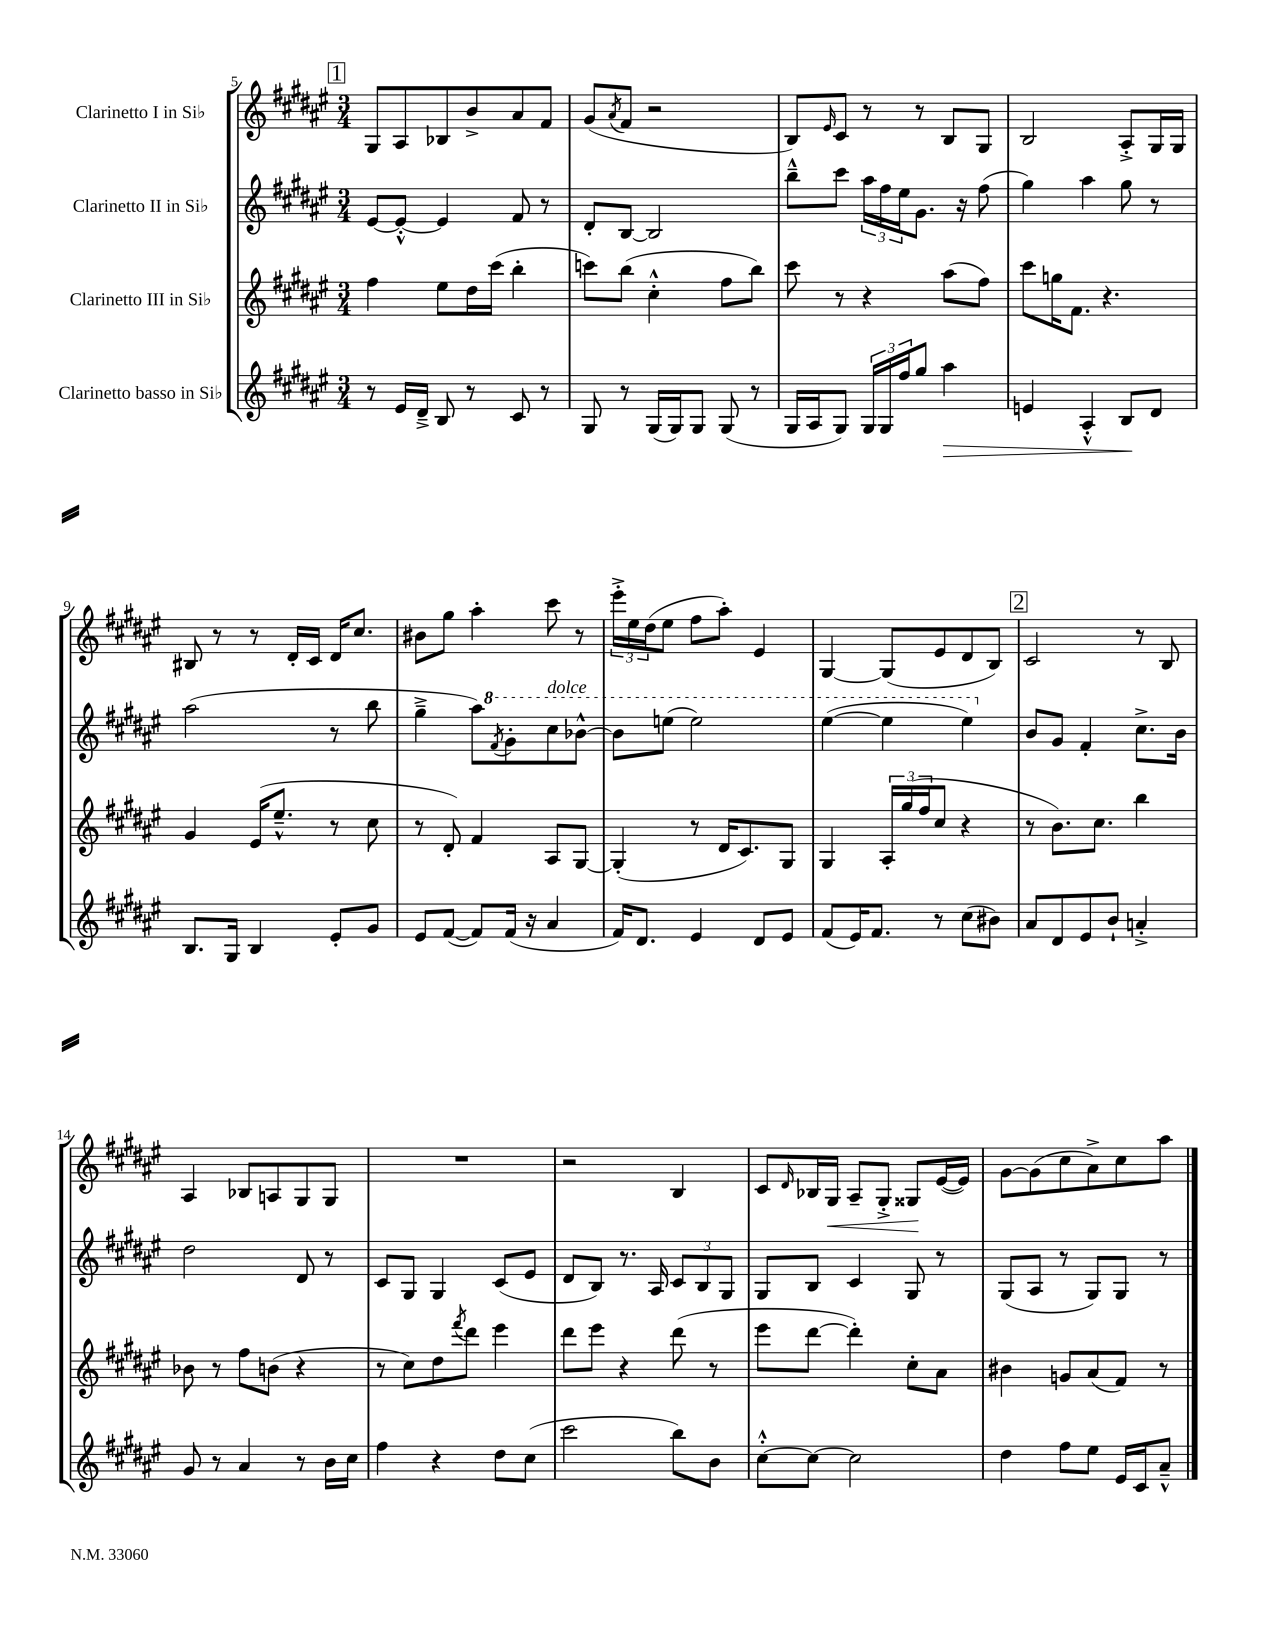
<<
\new StaffGroup <<
\new Staff = "s0" \with { instrumentName = "Clarinetto I in Sib" } {
    \clef treble \key fis \major \numericTimeSignature \time 3/4
    \mark \markup { \box "1" } gis8 ais8 bes8 b'8-> ais'8 fis'8 |
    gis'8( \acciaccatura { ais'8 } fis'8 r2 |
    b8) \grace { eis'16 } cis'8 r8 r8 b8 gis8 |
    b2 ais8-.-> gis16 gis16 |
    bis8 r8 r8 dis'16-. cis'16 dis'16 cis''8. |
    bis'8 gis''8 ais''4-. cis'''8 r8 |
    \tuplet 3/2 { eis'''16-.-> eis''16 dis''16( } eis''8 fis''8 ais''8-.) eis'4 |
    gis4~ gis8( eis'8 dis'8 b8) |
    \mark \markup { \box "2" } cis'2 r8 b8 |
    ais4 bes8 a8 gis8 gis8 |
    R2. |
    r2 b4 |
    cis'8 \grace { dis'16 } bes16 gis16\< ais8-- gis8-.-> gisis8\! eis'16~( eis'16) |
    gis'8~ gis'8( cis''8 ais'8->) cis''8 ais''8 \bar "|." |
}
\new Staff = "s1" \with { instrumentName = "Clarinetto II in Sib" } {
    \clef treble \key fis \major \numericTimeSignature \time 3/4
    \mark \markup { \box "1" } eis'8~ eis'8~-.-^ eis'4 fis'8 r8 |
    dis'8-. b8~ b2 |
    b''8---^ cis'''8 \tuplet 3/2 { ais''16 fis''16 eis''16 } gis'8. r16 fis''8( |
    gis''4) ais''4 gis''8 r8 |
    ais''2( r8 b''8 |
    gis''4---> ais''8) \ottava #1 \acciaccatura { fis''8 } gis''8-. cis'''8^\markup { \italic "dolce" } bes''8~-^ |
    bes''8 e'''8( e'''2) |
    eis'''4~( eis'''4 eis'''4) \ottava #0 |
    \mark \markup { \box "2" } b'8 gis'8 fis'4-. cis''8.-> b'16 |
    dis''2 dis'8 r8 |
    cis'8 gis8 gis4 cis'8( eis'8 |
    dis'8 b8) r8. ais16 \tuplet 3/2 { cis'8 b8 gis8 } |
    gis8 b8 cis'4 gis8 r8 |
    gis8( ais8 r8 gis8) gis8 r8 \bar "|." |
}
\new Staff = "s2" \with { instrumentName = "Clarinetto III in Sib" } {
    \clef treble \key fis \major \numericTimeSignature \time 3/4
    \mark \markup { \box "1" } fis''4 eis''8 dis''16 cis'''16( b''4-. |
    c'''8) b''8( cis''4-.-^ fis''8 b''8) |
    cis'''8 r8 r4 ais''8( fis''8) |
    cis'''8 g''16 fis'8. r4. |
    gis'4 eis'16( eis''8.---^ r8 cis''8 |
    r8 dis'8-.) fis'4 ais8 gis8~ |
    gis4-.( r8 dis'16 cis'8.) gis8 |
    gis4 \tuplet 3/2 { ais16-. gis''16( fis''16 } cis''8 r4 |
    \mark \markup { \box "2" } r8 b'8.) cis''8. b''4 |
    bes'8 r8 fis''8 b'8( r4 |
    r8 cis''8) dis''8 \acciaccatura { fis'''8 } dis'''8 eis'''4 |
    dis'''8 eis'''8 r4 dis'''8( r8 |
    eis'''8 dis'''8~ dis'''4-.) cis''8-. ais'8 |
    bis'4 g'8 ais'8( fis'8) r8 \bar "|." |
}
\new Staff = "s3" \with { instrumentName = "Clarinetto basso in Sib" } {
    \clef treble \key fis \major \numericTimeSignature \time 3/4
    \mark \markup { \box "1" } r8 eis'16 dis'16---> b8 r8 cis'8 r8 |
    gis8 r8 gis16( gis16) gis8 gis8( r8 |
    gis16 ais16 gis8) \tuplet 3/2 { gis16 gis16 fis''16 } gis''8 ais''4\> |
    e'4 ais4-.-^ b8\! dis'8 |
    b8. gis16 b4 eis'8-. gis'8 |
    eis'8 fis'8~( fis'8) fis'16( r16 ais'4 |
    fis'16) dis'8. eis'4 dis'8 eis'8 |
    fis'8( eis'16) fis'8. r8 cis''8( bis'8) |
    \mark \markup { \box "2" } ais'8 dis'8 eis'8 b'8-! a'4-.-> |
    gis'8 r8 ais'4 r8 b'16 cis''16 |
    fis''4 r4 dis''8 cis''8( |
    cis'''2 b''8) b'8 |
    cis''8~-.-^ cis''8~ cis''2 |
    dis''4 fis''8 eis''8 eis'16 cis'16 ais'8---^ \bar "|." |
}
>>
>>
\layout { \context { \Score currentBarNumber = #5 } }
